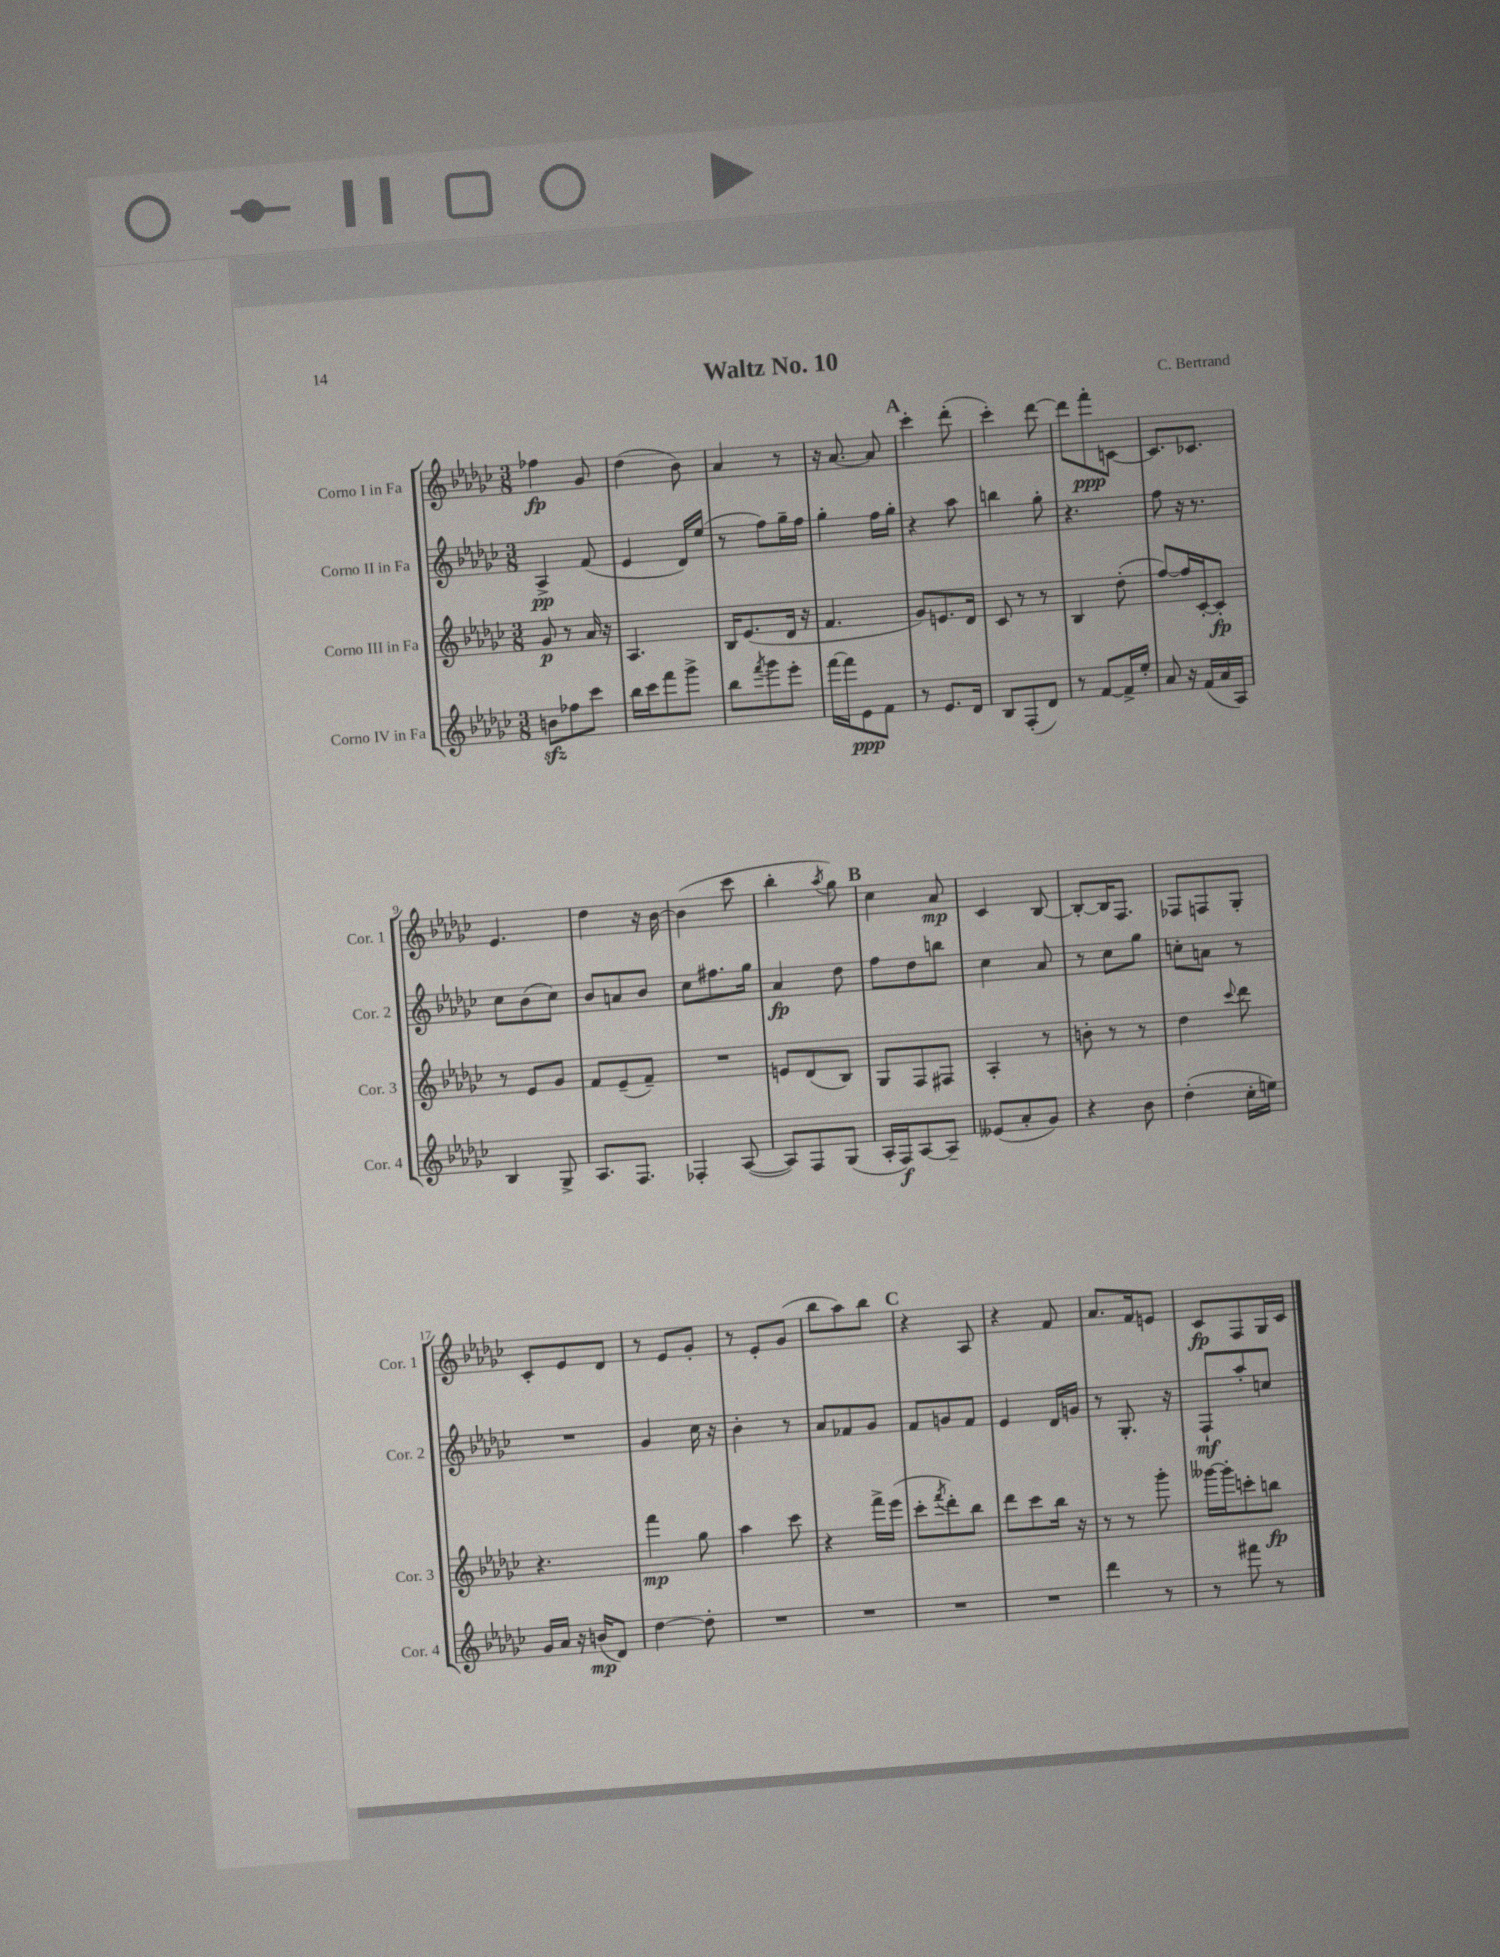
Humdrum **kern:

**kern	**kern	**kern	**kern
*staff4	*staff3	*staff2	*staff1
*clefG2	*clefG2	*clefG2	*clefG2
*k[b-e-a-d-g-c-]	*k[b-e-a-d-g-c-]	*k[b-e-a-d-g-c-]	*k[b-e-a-d-g-c-]
*M3/8	*M3/8	*M3/8	*M3/8
8b\L	8g-/	4A-^/	4ff-\
8ff-\	8r	.	.
8ccc-\J	16a-/	(8f/	8g-/
.	16r	.	.
=	=	=	=
16bb-\LL	4.A-/	4e-/	(4dd-\
16ccc-\J	.	.	.
8fff\	.	.	.
8ggg-^\J	.	16d-/LL)	8b-\)
.	.	(16ee-/JJ	.
=	=	=	=
8bb-\L	16B-/LK	8r	4a-/
.	(8.e-/	.	.
8qfff/	.	.	.
8ggg-\	.	8ff\L)	.
8eee-'\J	16d-/Jk	16gg-~\L	8r
.	16r	16ff\JJ	.
=	=	=	=
[16fff\LL	4.f/	4gg-'\	16r
16fff\]J	.	.	[8.a-/
8e-\	.	.	.
8f\J	.	16ff\LL	8a-/]
.	.	16gg-'\JJ	.
=	=	=	=
8r	8g-/L)	4r	4ccc-'\
8.e-/L	8.e/	.	.
.	.	8aa-\	(8ddd-'\
16d-/Jk	16d-/Jk	.	.
=	=	=	=
8B-/L	8c-/	4bb\	4ccc-'\)
(8F'/	8r	.	.
8d-/J)	8r	8gg-'\	[8ddd-\
=	=	=	=
8r	4B-/	4.r	8ddd-\]L
[8f/L	.	.	8fff'\
16f^/]L	(8dd-'\	.	[8c\J
16ee-'/JJ	.	.	.
=	=	=	=
8a-/	[8ff/L)	8ff\	8.c/]L
16r	16ff/]L	16r	.
(16f/LL	[16c-'/J	8.r	8.c-/J
16a-/	8c-'/]J	.	.
16A-/JJ)	.	.	.
=	=	=	=
4B-/	8r	8cc-\L	4.e-/
.	8e-/L	(8b-\	.
8G-^/	8g-/J	8cc-\J)	.
=	=	=	=
8.A-/L	8f/L	8b-/L	4dd-\
.	(8e-~/	8a/	.
8.F/J	.	.	.
.	8f~/J)	8b-/J	16r
.	.	.	[16b-\
=	=	=	=
4F-'/	4.r	8cc-\L	(4b-\]
.	.	8.ff#\	.
([8A-/	.	.	8ccc-\
.	.	16gg-\Jk	.
=	=	=	=
8A-/]L)	8e/L	4a-/	4bb-'\
8F/	(8d-/	.	.
.	.	.	8qaa-/
(8G-/J	8B-/J)	8dd-\	8gg-\)
=	=	=	=
16A-'/LL	8G-/L	8ff\L	4cc-\
16F/J)	.	.	.
[8A-/	8F/	8dd-\	.
8A-~/]J	8F#/J	8bb\J	8a-/
=	=	=	=
(8e--/L	4A-'/	4cc-\	4c-/
8a-'/	.	.	.
8g-/J)	8r	8a-/	[8B-/
=	=	=	=
4r	8b'\	8r	8B-'/_L
.	8r	8cc-\L	16B-/]K
.	.	.	8.F/J
8b-\	8r	8gg-\J	.
=	=	=	=
(4dd-'\	4dd-\	8cc'\L	8F-/L
.	.	8a\J	8F/
.	8qqccc-/	.	.
16cc-'\LL	8ddd-\	8r	8G-'/J
16ee\JJ)	.	.	.
=	=	=	=
16g-/LL	4.r	4.r	8c-'/L
16a-/JJ	.	.	.
16r	.	.	8e-/
(16b/LK	.	.	.
8d-/J)	.	.	8d-/J
=	=	=	=
[4dd-\	4fff\	4g-/	8r
.	.	.	8e-/L
8dd-'\]	8gg-\	16cc-\	8g-'/J
.	.	16r	.
=	=	=	=
4.r	4aa-\	4b-'\	8r
.	.	.	8e-'/L
.	8ccc-\	8r	(8g-/J
=	=	=	=
4.r	4r	8a-/L	8bb-\L
.	.	8f-/	8aa-\)
.	16fff^\LL	8g-/J	8bb-\J
.	(16eee-\JJ	.	.
=	=	=	=
4.r	8ccc-'\L	8f/L	4r
.	8qfff/	.	.
.	8ddd-'\)	8g/	.
.	8bb-\J	8f/J	8A-/
=	=	=	=
4.r	8ddd-\L	4e-/	4r
.	8ccc-\	.	.
.	16bb-\Jk	16d-/LL	8f/
.	16r	16g/JJ	.
=	=	=	=
4ddd-\	8r	8r	8.a-/L
.	8r	8.G-'/	.
.	.	.	16f/k
8r	8ggg-'\	.	8e/J
.	.	16r	.
=	=	=	=
8r	[16ggg--\LL	8F`/L	8c-/L
.	16ggg--'\]J	.	.
8fff#\	8ccc'\	8aa-'/	8F/
8r	8bb\J	8cc/J	16G-/L
.	.	.	16c-/JJ
==	==	==	==
*-	*-	*-	*-
